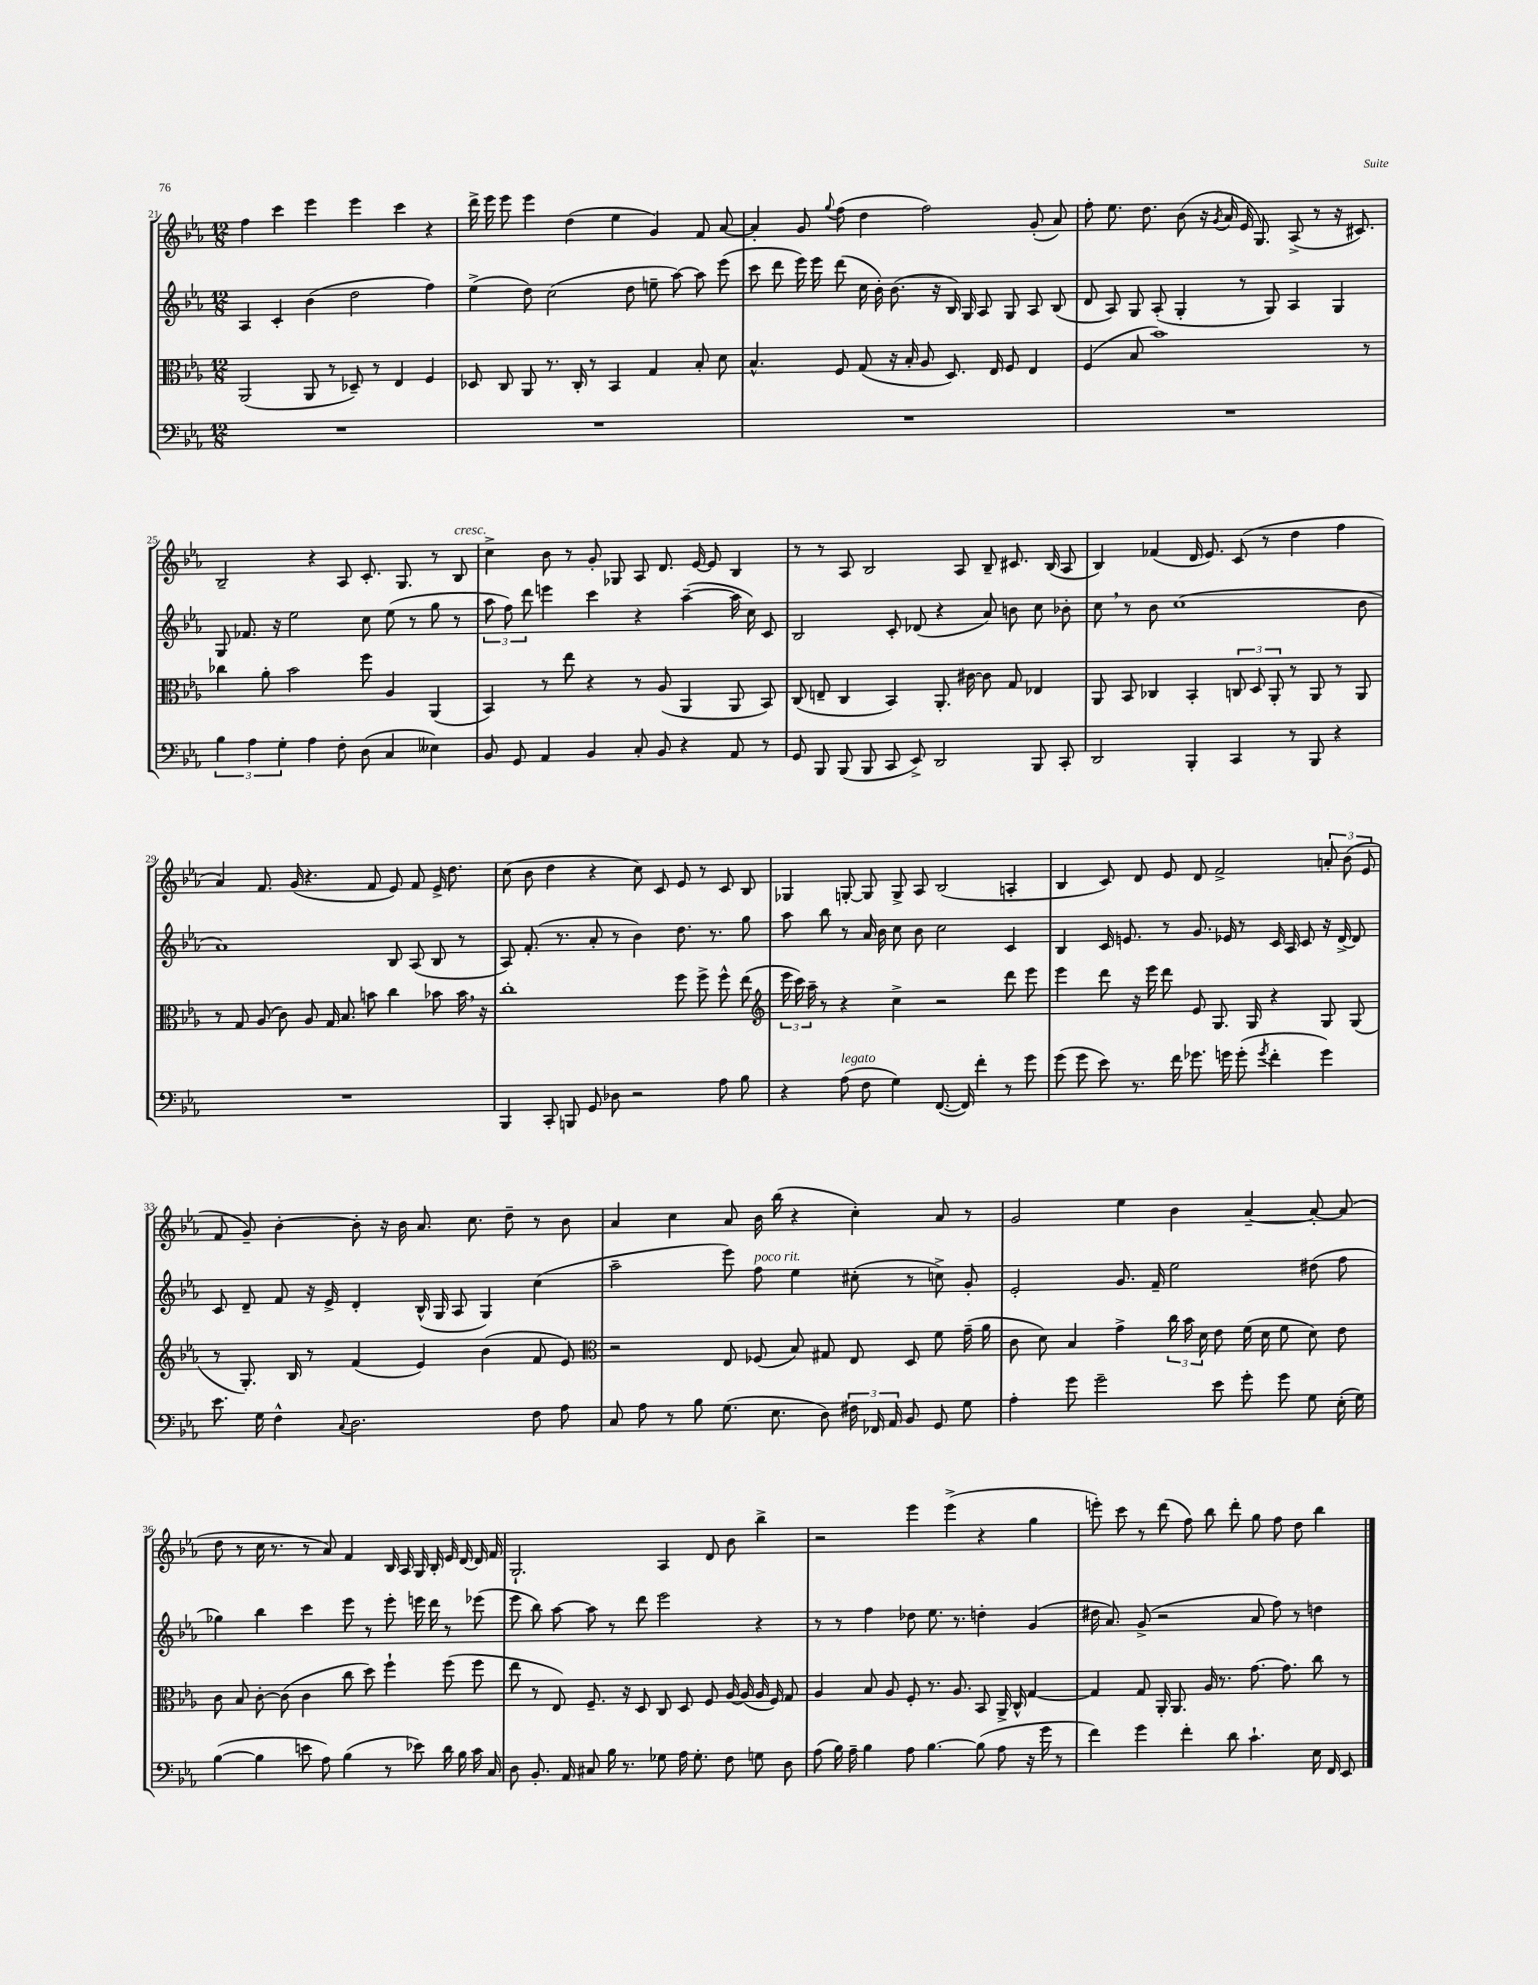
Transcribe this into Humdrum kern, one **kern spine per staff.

**kern	**kern	**kern	**kern
*part4	*part3	*part2	*part1
*staff4	*staff3	*staff2	*staff1
*clefF4	*clefC3	*clefG2	*clefG2
*k[b-e-a-]	*k[b-e-a-]	*k[b-e-a-]	*k[b-e-a-]
*M12/8	*M12/8	*M12/8	*M12/8
=21	=21	=21	=21
1.r	(2AA-/	4A-/	4ff\
.	.	4c'/	4ccc\
.	8AA-/	(4b-\	4eee-\
.	8r	.	.
.	8D-X~/)	2dd\	4eee-\
.	8r	.	.
.	4E-/	.	4ccc\
.	4F/	4ff\)	4r
=22	=22	=22	=22
1.r	8D-X/	(4ee-^\	16ddd^\
.	.	.	16eee-\
.	8C/	.	8eee-\
.	8AA-/	8dd\)	4eee-\
.	8.r	(2cc\	.
.	.	.	(4dd\
.	16C'/	.	.
.	8r	.	.
.	4BB-/	.	4ee-\
.	.	8dd\	.
.	4G/	8een~\	4g/)
.	.	[8aa-\)	.
.	8B-'/	8aa-\]	8f/
.	8d\	(8eee-\	[8a-/
=23	=23	=23	=23
1.r	4.B-^^/	8ccc\	4a-'/]
.	.	8ddd\	.
.	.	16eee-\)	8g/
.	.	16eee-\	.
.	.	.	8qqgg/
.	8F/	(8ddd\	(8ff\
.	(8G/	16cc\	4dd\
.	.	16b-'\)	.
.	16r	(8.b-\	.
.	16B-'/	.	.
.	8A-/	.	2ff\)
.	.	16r	.
.	8.D/)	16B-/)	.
.	.	16G/	.
.	.	8A-/	.
.	16E-/	.	.
.	8F/	8G/	.
.	4E-/	8A-/	(8g'/
.	.	(8B-/	8a-/)
=24	=24	=24	=24
1.r	(4F/	8d/	8ff'\
.	.	8A-/)	8.ee-\
.	8B-/	8G/	.
.	.	.	8.dd\
.	1b-)	(8A-'/	.
.	.	4G'/	(8b-\
.	.	.	16r
.	.	.	8qg/
.	.	.	16a-/
.	.	8r	16e-/
.	.	.	8.G/)
.	.	8G/)	.
.	.	4A-/	(8A-^/
.	.	.	8r
.	.	4G/	16r
.	.	.	8.c#X/)
.	8r	.	.
!!LO:LB:g=z
=25	=25	=25	=25
6B-\	4cc-X\	8G/	2B-~/
.	.	8.f-X/	.
6A-\	.	.	.
.	8a-'\	.	.
.	.	16r	.
6G'\	.	.	.
.	2b-\	2ee-\	.
4A-\	.	.	4r
8F'\	.	.	8A-/
(8D\	8ff\	8cc\	8.c'/
4C/	4A-/	(8ee-\	.
.	.	.	8.G/
.	.	8r	.
4E--X\)	(4AA-/	8gg\	8r
!	!	!	!LO:TX:a:i:t=cresc.
.	.	8r	8B-/
=26	=26	=26	=26
8BB-/	4BB-/)	12aa-\	4cc^\
.	.	12ff\)	.
8GG/	.	.	.
.	.	12ddd\	.
4AA-/	8r	4eeen\	8b-\
.	8ee-\	.	8r
4BB-/	4r	4ccc\	8g'/
.	.	.	8G-X/
8C'/	8r	4r	8A-/
8BB-/	(8A-/	.	8.d/
4r	4AA-/	([4aa-~\	.
.	.	.	[16e-/
.	.	.	8e-/]
8AA-/	8AA-/	16aa-\]	4B-/
.	.	16cc\)	.
8r	8BB-/)	8c/	.
=27	=27	=27	=27
8GG/	(8C/	2B-/	8r
8BBB-/	8En~/	.	8r
(8BBB-/	4C/	.	8A-/
8BBB-/	.	.	2B-/
8CC/	4BB-/)	8c'/	.
8EE-^/)	.	(8d-X/	.
2DD/	8.AA-'/	4r	.
.	.	.	8A-/
.	[16c#X\	.	.
.	8c#\]	8a-/)	8B-~/
.	8G/	8bn\	8.c#X/
8BBB-/	4E-X/	8cc\	.
.	.	.	(16B-/
8CC'/	.	8b-X'\	8A-/
=28	=28	=28	=28
2DD/	8AA-/	8cc,\	4B-/)
.	8BB-/	8r	.
.	4C-X/	8b-\	(4f-X/
.	.	(1cc	.
4BBB-'/	4BB-'/	.	16d/
.	.	.	8.e-/)
4CC/	12Cn/	.	(8c/
.	12D/	.	.
.	.	.	8r
.	12AA-'/	.	.
8r	8r	.	4dd\
8BBB-/	8AA-/	.	.
4r	8r	.	4ff\
.	8AA-/	8b-\	.
!!LO:LB:g=z
=29	=29	=29	=29
1.r	8r	1a-)	4a-/)
.	8G/	.	.
.	(8A-/	.	8.f/
.	8c\)	.	.
.	.	.	(16g/
.	8A-/	.	4.r
.	16G/	.	.
.	8.B-/	.	.
.	8bn\	.	8f/
.	4cc\	8B-/	8e-/)
.	.	(8A-/	8f/
.	8b-X\	8B-/	16e-^/
.	.	.	8.dd\
.	16b-,\	8r	.
.	16r	.	.
=30	=30	=30	=30
4BBB-/	1cc'	8A-/)	(8cc\
.	.	(8.f'/	8b-\
8CC'/	.	.	4dd\
.	.	8.r	.
8BBBn/	.	.	.
8GG/	.	8a-'/	4r
8D-X\	.	8r	.
2r	.	4b-\)	8cc\)
.	.	.	8c/
.	8ff\	8.dd\	8e-/
.	8ff^\	.	8r
.	.	8.r	.
8A-\	8ff^^\	.	8c/
8B-\	(8ee-\	8gg\	8B-/
=31	=31	=31	=31
*	*clefG2	*	*
4r	24eee-\	8aa-\	4G-X/
.	24ccc\)	.	.
.	24aa-~\	.	.
.	8r	8bb-\	.
!LO:TX:a:i:t=legato	!	!	!
(8A-\	4r	8r	[8Gn'/
8F\	.	16a-/	8G/]
.	.	16b-\	.
4G\)	4cc^\	8cc\	8G^/
.	.	8b-\	8A-/
([8.FF/	2r	2cc\	(2B-/
16FF/])	.	.	.
4f'\	.	.	.
8r	8ddd\	4c/	4An'/
8g\	8eee-\	.	.
=32	=32	=32	=32
(8g\	4eee-\	4B-/	4B-/
8g\	.	.	.
8e-\)	8ddd\	16c/	8c/)
.	.	8.en/	.
8.r	16r	.	8d/
.	16eee-\	.	.
.	8ddd\	8r	8e-/
16f\	.	.	.
8.g-X\	8e-/	8.g/	8d/
.	8.G/	.	2f^/
16gn\	.	16e-X/	.
(8g'\	.	8r	.
.	16G/	.	.
8qg/	.	.	.
4f'\	4r	16c/	.
.	.	16A-/	.
.	.	8c/	.
4g\)	8G/	16r	12an'/
.	.	[16d^/	.
.	.	.	(12b-\
.	(8G/	8d/]	.
.	.	.	12e-/
!!LO:LB:g=z
=33	=33	=33	=33
8.e-\	8r	8c/	8f/
.	8.G'/)	8d~/	8g~/)
16G\	.	.	.
4F^^\	.	8f/	[4b-'\
.	16B-/	.	.
.	8r	16r	.
.	.	16e-^/	.
8qqC/	.	.	.
2.D\	(4f/	4d'/	8b-'\]
.	.	.	16r
.	.	.	16b-\
.	4e-/)	(16B-^^/	8.a-/
.	.	16G/	.
.	.	8A-/	.
.	.	.	8.cc\
.	(4b-\	4G/)	.
.	.	.	8dd~\
8F\	8f/	(4cc\	8r
8A-\	8e-/)	.	8b-\
=34	=34	=34	=34
*	*clefC3	*	*
8C/	2r	2aa-~\	4a-/
8A-\	.	.	.
8r	.	.	4cc\
8B-\	.	.	.
(8.G\	8E-/	8eee-\)	8a-/
!	!	!LO:TX:a:i:t=poco rit.	!
.	(8F-X/	8ff\	16b-\
8.E-\	.	.	(16bb-\
.	8B-/)	4ee-\	4r
8D\)	8G#X/	.	.
24F#X\	8E-/	(8cc#X'\	4cc'\)
24FF-X/	.	.	.
24AA-/	.	.	.
8BB-/	8D/	8r	.
8GG/	8f\	8ccn^\)	8a-/
8G\	(16g~\	8g'/	8r
.	16a-\	.	.
=35	=35	=35	=35
4A-'\	8c\	2e-'/	2g/
.	8d\)	.	.
8g\	4B-/	.	.
2g~\	.	.	.
.	4g^\	8.g/	4ee-\
.	.	16f~/	.
.	24cc\	2ee-\	4b-\
.	24b-\	.	.
.	24d\	.	.
8e-\	8e-\	.	.
8g'\	(16f\	.	[4a-~/
.	16d\	.	.
8g\	8f\	.	.
8G\	8d\)	(8dd#X\	8a-'/_
(16E-'\	8e-\	8ff\	(8a-/]
16G\)	.	.	.
!!LO:LB:g=z
=36	=36	=36	=36
([4B-\	8c\	4gg-X\)	8dd\
.	8B-/	.	8r
4B-\]	[8c'\	4bb-\	16cc\
.	.	.	8.r
.	(8c\]	.	.
8en\	4c\	4ccc\	8r
8A-\)	.	.	8a-/)
(4B-\	8cc\	8eee-\	4f/
.	8dd\)	8r	.
8r	4ff`\	8eee-'\	16B-/
.	.	.	16A-/
8e-X\)	.	16eeen\	16G/
.	.	16ddd\	16B-'/
16d\	(8ff\	8r	16e-/
16B-\	.	.	[16d/
16c\	8ff\	(8eee-X\	16d/]
16C/	.	.	16f/
=37	=37	=37	=37
8D\	8ee-\	8eee-\	2.G`/
8.BB-'/	8r	8bb-\)	.
.	8E-/)	[8aa-\	.
16AA-/	.	.	.
8C#X/	8.F~/	8aa-\]	.
16B-\	.	8r	.
8.r	16r	.	.
.	8D/	8ddd\	.
8G-X\	8C/	2eee-\	4A-/
16A-\	8D/	.	.
8.G-'\	.	.	.
.	8F/	.	8d/
8F\	[16A-/	.	8b-\
.	(16A-/]	.	.
8Gn\	16A-/	4r	4bb-^\
.	16F/)	.	.
8D\	8G/	.	.
=38	=38	=38	=38
(8A-\	4A-/	8r	2r
16B-\)	.	8r	.
16A-~\	.	.	.
4B-\	8B-/	4ff\	.
.	8A-/	.	.
8A-\	8F'/	8dd-X\	4eee-\
[4.B-\	8.r	8.ee-\	.
.	.	.	(4eee-^\
.	8.A-/	8.r	.
(8B-\]	8BB-/	4ddn'\	4r
8A-\	16AA-^/	.	.
.	16C^^/	.	.
16r	[4G/	(4g/	4gg\
16g\	.	.	.
8r	.	.	.
=39	=39	=39	=39
4f\)	4G/]	16dd#X\	8eeen'\)
.	.	8.a-/)	.
.	.	.	8ccc\
4g\	8G/	(8g^/	8r
.	16AA-'/	2r	(8ddd\
.	8.AA-/	.	.
4f'\	.	.	8ff\)
.	16A-/	.	8bb-\
.	8.r	.	.
8d\	.	.	8ddd'\
4.c`\	[8.g\	8a-/	8gg\
.	.	8ff\)	8ff\
.	8.g\]	.	.
.	.	8r	8dd\
16E-\	8cc\	4ddn\	4bb-\
16FF/	.	.	.
8EE-/	8r	.	.
==	==	==	==
*-	*-	*-	*-
